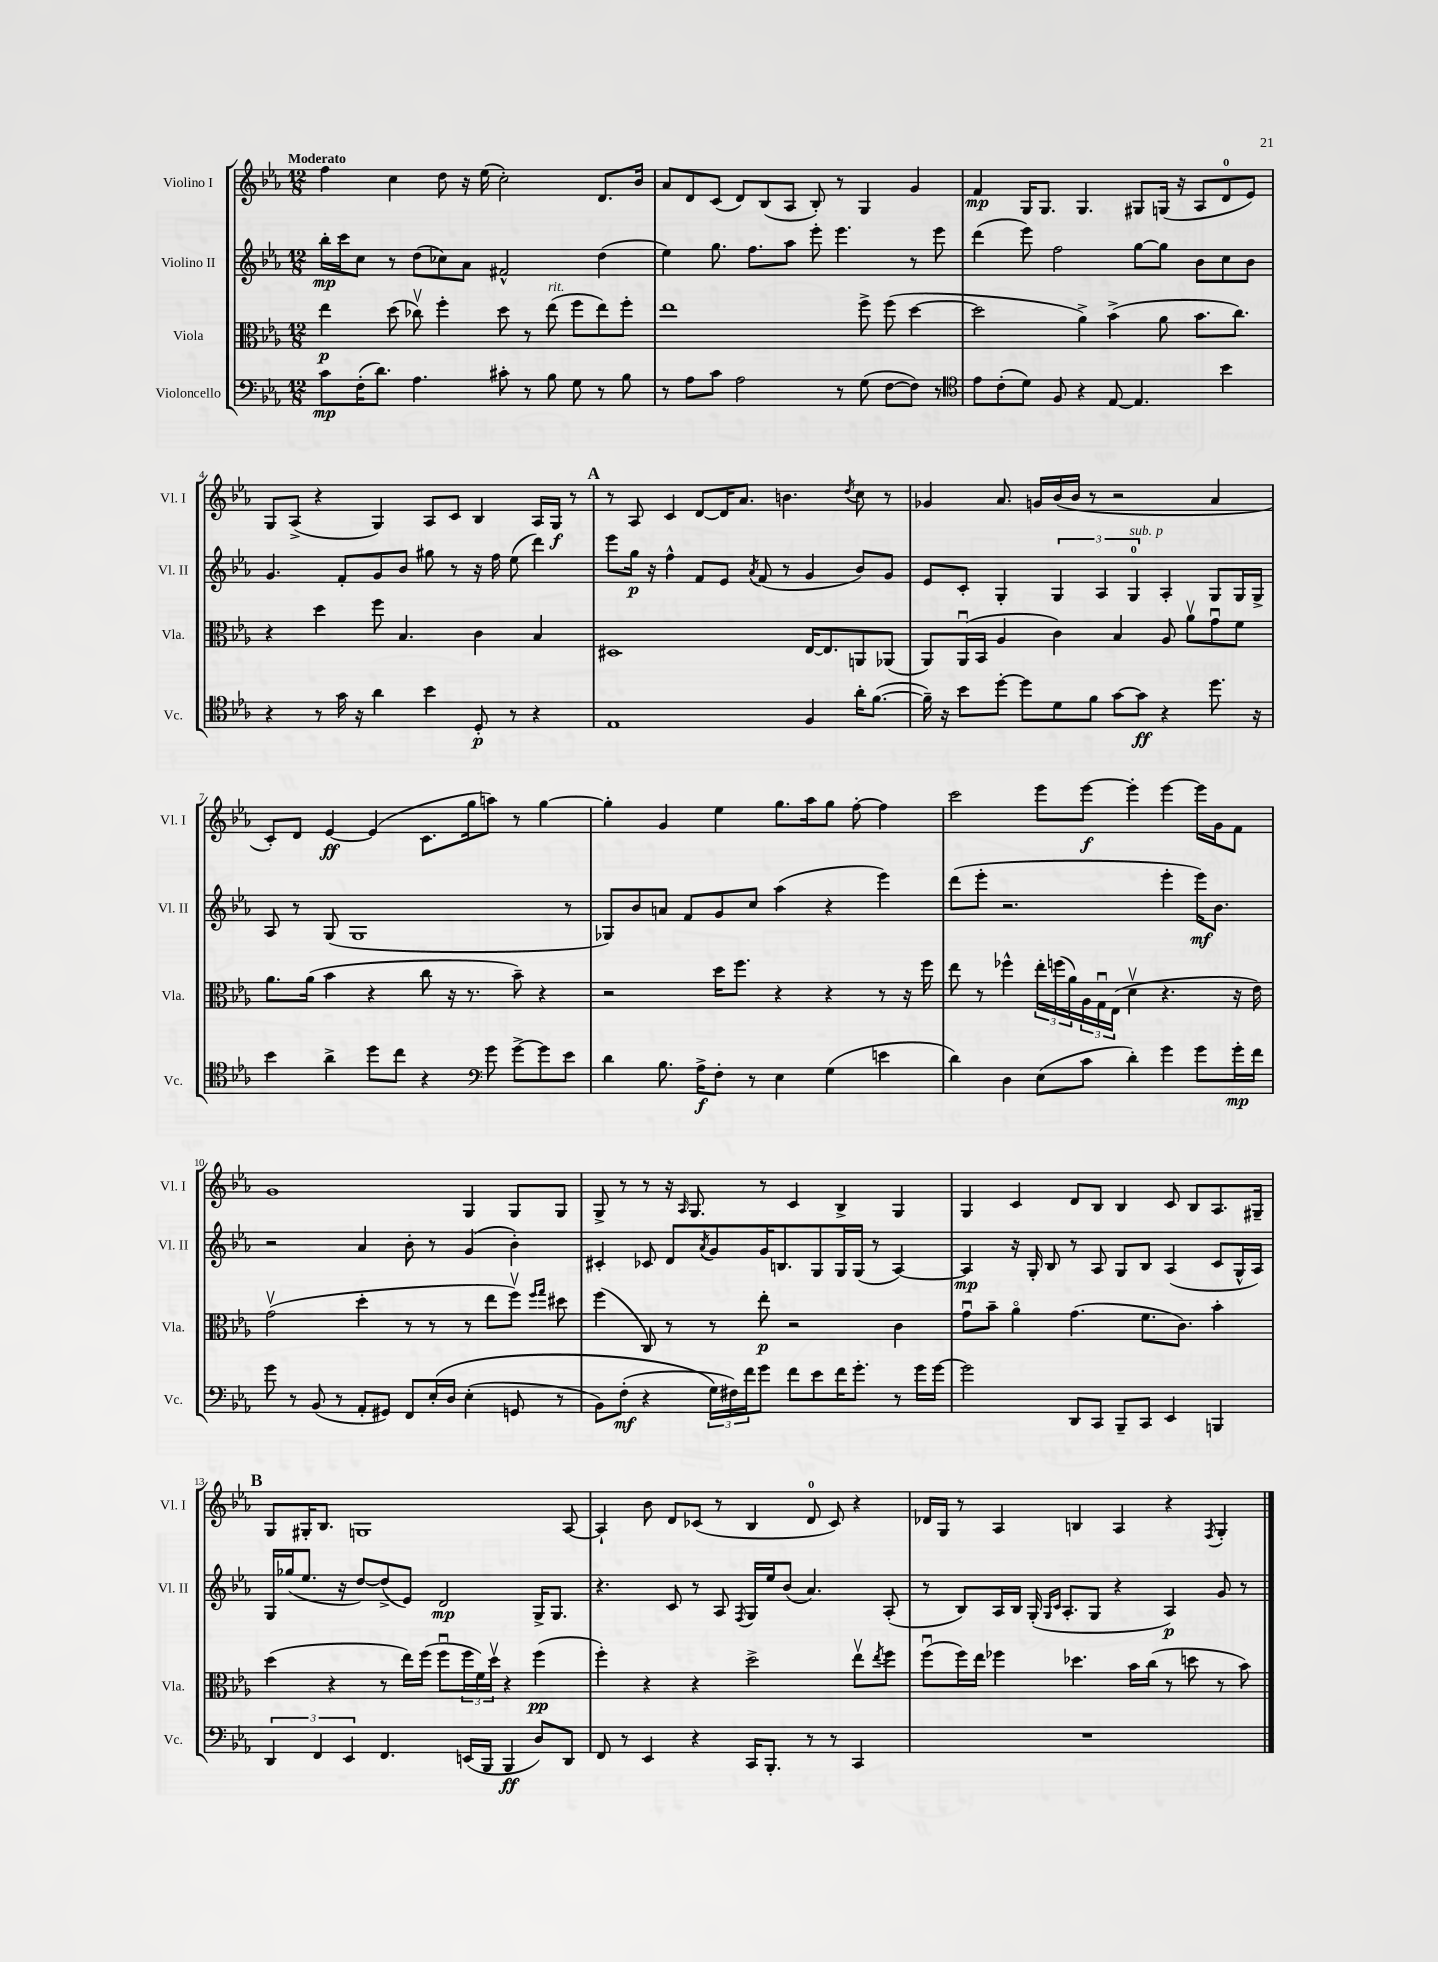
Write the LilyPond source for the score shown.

<<
\new StaffGroup <<
\new Staff = "s0" \with { instrumentName = "Violino I" shortInstrumentName = "Vl. I" } {
    \clef treble \key ees \major \numericTimeSignature \time 12/8 \tempo "Moderato"
    f''4 c''4 d''8 r16 ees''16( c''2-.) d'8. bes'16 |
    aes'8 d'8 c'8( d'8) bes8( aes8 bes8-.) r8 g4 g'4 |
    f'4\mp g16 g8. g4. gis8 g16( r16 aes8 d'8-0 ees'8) |
    g8 aes8->( r4 g4) aes8 c'8 bes4 aes16 g16\f r8 |
    \mark \markup { \bold "A" } r8 aes8 c'4 d'8~ d'16 aes'8. b'4. \acciaccatura { d''8 } c''8 r8 |
    ges'4 aes'8. g'16 bes'16( bes'16 r8 r2 aes'4 |
    c'8-.) d'8 ees'4~\ff ees'4( c'8. g''16 a''8) r8 g''4~ |
    g''4-. g'4 ees''4 g''8. aes''16 g''8 f''8~-. f''4 |
    c'''2 ees'''8 ees'''8~\f ees'''4-. ees'''4~ ees'''16 g'16 f'8 |
    g'1 g4 g8 g8 |
    g8-> r8 r8 r16 \grace { aes16 } g8. r8 c'4 bes4-> g4 |
    g4 c'4 d'8 bes8 bes4 c'8 bes8 aes8. gis16-- |
    \mark \markup { \bold "B" } g8 gis16-. bes8. g1 aes8~ |
    aes4-! bes'8 d'8 ces'8( r8 bes4 d'8-0 ces'8) r4 |
    des'16 g16 r8 aes4 b4 aes4 r4 \acciaccatura { f8 } g4-. \bar "|." |
}
\new Staff = "s1" \with { instrumentName = "Violino II" shortInstrumentName = "Vl. II" } {
    \clef treble \key ees \major \numericTimeSignature \time 12/8
    bes''16-.\mp c'''16 c''8 r8 d''8( ces''8) aes'8 fis'2-^ d''4( |
    ees''4) g''8. f''8. aes''8 ees'''8-. ees'''4. r8 ees'''8 |
    d'''4( ees'''8) f''2 g''8~ g''8 bes'8 c''8 bes'8 |
    g'4. f'8-. g'8 bes'8 gis''8 r8 r16 f''16 ees''8( d'''4) |
    \mark \markup { \bold "A" } ees'''8 g''16\p r16 f''4-^ f'8 ees'8 \acciaccatura { aes'8 } f'8( r8 g'4 bes'8) g'8 |
    ees'8 c'8-. g4-. \tuplet 3/2 { g4 aes4 g4-0^\markup { \italic "sub. p" } } aes4-. g8 g16 g16-> |
    aes8 r8 g8( g1 r8 |
    ges8) bes'8 a'8 f'8 g'8 c''8 aes''4( r4 ees'''4) |
    d'''8( ees'''8-. r2. ees'''4-. ees'''16\mf) bes'8. |
    r2 aes'4 bes'8-. r8 g'4( bes'4-.) |
    cis'4-. ces'8 d'8 \acciaccatura { aes'8 } g'8 g'16 b8. g8 g16 g16( r8 aes4~) |
    aes4\mp r16 g16-. bes8 r8 aes8 g8 bes8 aes4( c'8 g16-^ aes16) |
    \mark \markup { \bold "B" } g16 ges''16( ees''8. r16 d''8~) d''8->( ees'8) d'2\mp g16-> g8. |
    r4. c'8 r8 aes8 \acciaccatura { f8 } g16 ees''16 bes'8( aes'4.) aes8-.( |
    r8 bes8) aes16 bes16 g16-.( \grace { g16 c'16 } aes8.-. g8 r4 aes4\p) g'8 r8 \bar "|." |
}
\new Staff = "s2" \with { instrumentName = "Viola" shortInstrumentName = "Vla." } {
    \clef alto \key ees \major \numericTimeSignature \time 12/8
    ees''4\p d''8( ces''8\upbow) f''4-. d''8 r8 ees''8^\markup { \italic "rit." }( f''8 ees''8) f''8-. |
    ees''1 f''8-> f''8( d''4~ |
    d''2 aes'4->) bes'4->( aes'8 bes'8. c''8.) |
    r4 d''4 f''8 bes4. c'4 bes4 |
    \mark \markup { \bold "A" } dis1 ees16~ ees8. a,8 aes,8( |
    aes,8) aes,16\downbow( bes,16 aes4 c'4) bes4 aes8 aes'8\upbow g'8\downbow f'8 |
    aes'8. aes'16( bes'4 r4 c''8 r16 r8. bes'8--) r4 |
    r2 d''16 f''8. r4 r4 r8 r16 f''16 |
    ees''8 r8 fes''4-^ \tuplet 3/2 { ees''16-. f''16( aes'16) } \tuplet 3/2 { aes16 g16\downbow ees16( } d'4\upbow r4. r16 ees'16) |
    g'2\upbow( d''4-. r8 r8 r8 ees''8 f''8\upbow) \grace { f''16 g''16 } dis''8 |
    f''4( c8) r8 r8 ees''8-.\p r2 c'4 |
    g'8\downbow bes'8-- aes'4\flageolet g'4.( f'8. c'8.) bes'4-. |
    \mark \markup { \bold "B" } d''4( r4 r8 ees''16) f''16( f''8\downbow \tuplet 3/2 { f''16 f'16) d''16\upbow } r4 f''4\pp( |
    f''4-.) r4 r4 d''2-> ees''8\upbow \acciaccatura { ees''8 } f''8 |
    f''8\downbow( f''16) ees''16 fes''4 des''4. bes'16 c''16( r8 d''8 r8 bes'8) \bar "|." |
}
\new Staff = "s3" \with { instrumentName = "Violoncello" shortInstrumentName = "Vc." } {
    \clef bass \key ees \major \numericTimeSignature \time 12/8
    c'8\mp f16-.( d'8.) aes4. cis'8-. r8 bes8 g8 r8 bes8 |
    r8 aes8 c'8 aes2 r8 g8( f8~ f8) r8 |
    \clef tenor ees'8 c'8-.( d'8) f8 r4 ees8~ ees4. bes'4 |
    r4 r8 g'16 r16 aes'4 bes'4 d8-.\p r8 r4 |
    \mark \markup { \bold "A" } ees1 f4 aes'16-. f'8.~( |
    f'16--) r16 bes'8 d''8~-. d''8 d'8 f'8 g'8~ g'8\ff r4 d''8. r16 |
    bes'4 aes'4-> d''8 c''8 r4 \clef bass g'8 g'8~-> g'8 ees'8 |
    d'4 bes8. aes16->\f f8-. r8 ees4 g4( e'4 |
    d'4) d4 ees8( c'8 d'4-.) g'4 g'8 g'16-.\mp f'16 |
    g'8 r8 bes,8( r8 aes,8-. gis,8) f,8 ees16-.\( d16 ees4-.( g,8 r8 |
    bes,8) f8-.\mf( r4 \tuplet 3/2 { g16\) fis16) f'16 } g'8 f'8 ees'8 f'16 g'8.-. r8 g'16 g'16~ |
    g'2 d,8 c,8 bes,,8-- c,8 ees,4 b,,4 |
    \mark \markup { \bold "B" } \tuplet 3/2 { d,4 f,4 ees,4 } f,4. e,16( bes,,16 bes,,4\ff d8) d,8 |
    f,8 r8 ees,4 r4 c,16 bes,,8.-. r8 r8 c,4 |
    R1. \bar "|." |
}
>>
>>
